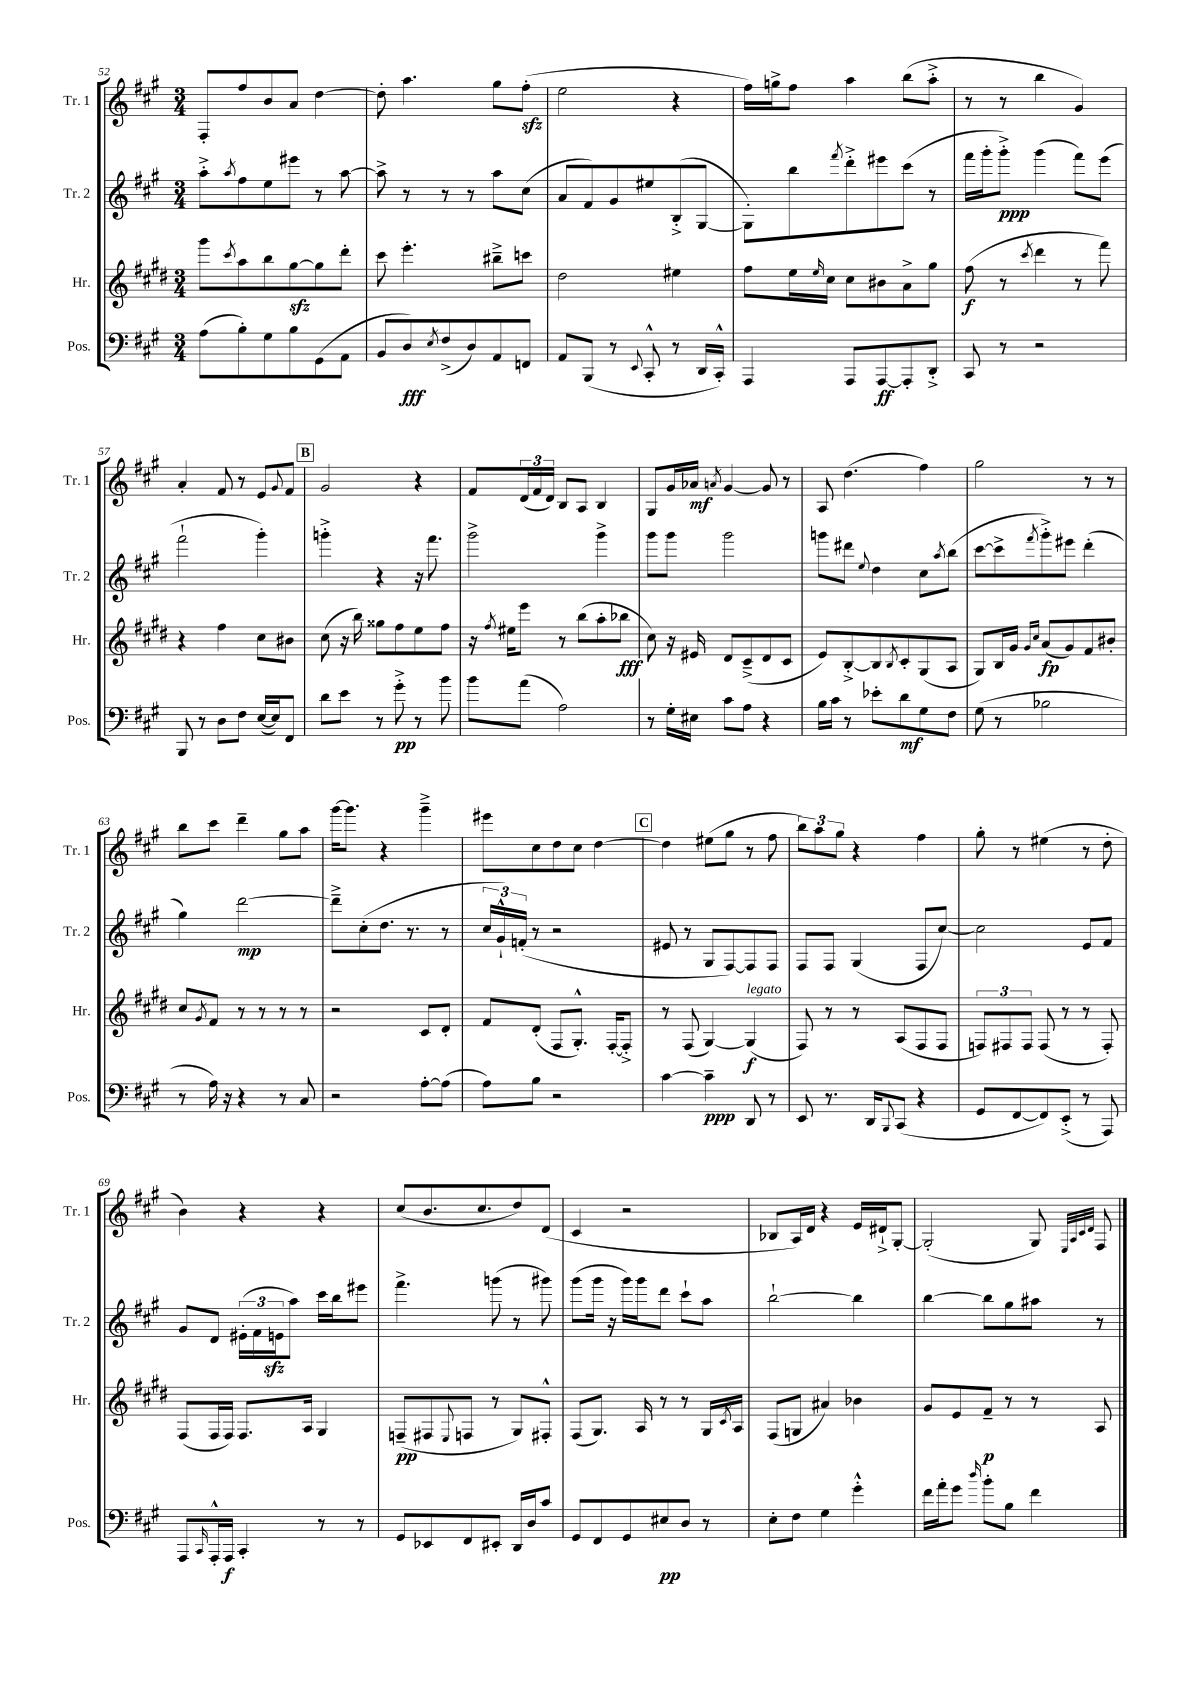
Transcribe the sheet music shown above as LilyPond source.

<<
\new StaffGroup <<
\new Staff = "s0" \with { instrumentName = "Tr. 1" shortInstrumentName = "Tr. 1" } {
    \clef treble \key a \major \numericTimeSignature \time 3/4
    fis8-. fis''8 b'8 a'8 d''4~ |
    d''8-. a''4. gis''8 fis''8-.\sfz( |
    e''2 r4 |
    fis''16) g''16-> fis''8 a''4 b''8( a''8-.-> |
    r8 r8 b''4 gis'4) |
    a'4-. fis'8 r8 e'8 \appoggiatura { gis'8 } fis'8 |
    \mark \markup { \box "B" } gis'2 r4 |
    fis'8 \tuplet 3/2 { d'16( fis'16 d'16) } b8 a8 b4 |
    gis8 gis'16 aes'16\mf \acciaccatura { a'8 } gis'4~ gis'8 r8 |
    a8 d''4.( fis''4) |
    gis''2 r8 r8 |
    b''8 cis'''8 d'''4-- gis''8 a''8 |
    gis'''16~ gis'''8. r4 gis'''4---> |
    eis'''8 cis''8 d''8 cis''8 d''4~ |
    \mark \markup { \box "C" } d''4 eis''8( gis''8 r8 fis''8 |
    \tuplet 3/2 { b''8) a''8 gis''8 } r4 fis''4 |
    gis''8-. r8 eis''4( r8 d''8-. |
    b'4) r4 r4 |
    cis''8( b'8. cis''8. d''8) d'8( |
    cis'4 r2 |
    bes8 a16) d'16 r4 e'16 dis'16-!-> gis8~-. |
    gis2-.( gis8) \grace { e32 a32 cis'32 d'32 } fis8 \bar "|." |
}
\new Staff = "s1" \with { instrumentName = "Tr. 2" shortInstrumentName = "Tr. 2" } {
    \clef treble \key a \major \numericTimeSignature \time 3/4
    a''8-.-> \acciaccatura { a''8 } fis''8 e''8 eis'''8 r8 a''8~ |
    a''8-> r8 r8 r8 a''8 cis''8( |
    a'8 fis'8) gis'8 eis''8 b8-.->( gis8~ |
    gis8-.) b''8 \acciaccatura { fis'''8 } d'''8-.-> eis'''8 cis'''8( r8 |
    fis'''16 gis'''16-. gis'''8-.->\ppp) gis'''4( fis'''8) e'''8( |
    fis'''2-! gis'''4-.) |
    \mark \markup { \box "B" } g'''4-.-> r4 r16 fis'''8. |
    gis'''2-> gis'''4-> |
    gis'''8 gis'''8 gis'''2 |
    g'''8 dis'''8 \appoggiatura { e''8 } d''4 cis''8 \acciaccatura { a''8 } b''8( |
    cis'''8~ cis'''8-> \acciaccatura { fis'''8 } gis'''8-.->) eis'''8 d'''4-.( |
    gis''4) d'''2~\mp |
    d'''8---> cis''8-.( d''8. r8. r8 |
    \tuplet 3/2 { cis''16 gis'16-!-^) f'16-.( } r8 r2 |
    \mark \markup { \box "C" } eis'8 r8 gis8 fis8~) fis8 fis8 |
    fis8 fis8 gis4( fis8 cis''8~) |
    cis''2 e'8 fis'8 |
    gis'8 d'8 \tuplet 3/2 { eis'16-.( fis'16 e'16\sfz } a''8) cis'''16 b''16 eis'''8 |
    fis'''4.-> g'''8( r8 gis'''8) |
    gis'''8( gis'''16 r16 gis'''16) gis'''16 d'''8 cis'''8-! a''8 |
    b''2~-! b''4 |
    b''4~ b''8 gis''8 ais''8 r8 \bar "|." |
}
\new Staff = "s2" \with { instrumentName = "Hr." shortInstrumentName = "Hr." } {
    \clef treble \key e \major \numericTimeSignature \time 3/4
    gis'''8 \acciaccatura { cis'''8 } a''8 b''8 gis''8~\sfz gis''8 dis'''8-. |
    cis'''8 e'''4.-. bis''8---> c'''8 |
    dis''2 eis''4 |
    fis''8 e''16 \grace { e''16 } cis''16 cis''8 bis'8 a'8-> gis''8 |
    fis''8\f( r8 \acciaccatura { cis'''8 } dis'''4 r8 fis'''8) |
    r4 fis''4 cis''8 bis'8 |
    \mark \markup { \box "B" } cis''8( r16 b''16) gisis''8 fis''8 e''8 fis''8 |
    r16 \acciaccatura { fis''8 } eis''16 e'''8 r8 b''8( a''8-. bes''8\fff |
    cis''8) r16 eis'16 dis'8 cis'8--->( dis'8 cis'8 |
    e'8) b8~-.-> b8 \acciaccatura { b8 } cis'8-. gis8( a8 |
    gis8) b16 gis'16 \grace { gis'16 cis''16 } a'8\fp( gis'8) fis'8 bis'8-. |
    cis''8 \acciaccatura { gis'8 } fis'8 r8 r8 r8 r8 |
    r2 cis'8 dis'8-. |
    fis'8 dis'8-.( fis8 gis8.-.-^) fis16~-. fis8-.-> |
    \mark \markup { \box "C" } r8 fis8( gis4~) gis4\f^\markup { \italic "legato" }( |
    fis8) r8 r8 a8( fis8 fis8 |
    \tuplet 3/2 { f8) fis8 fis8 } fis8( r8 r8 fis8-.) |
    fis8( fis16 fis16) fis8. a16 gis4 |
    f8--\pp( fis8 \appoggiatura { e8 } f8 r8 gis8) fis8-.-^ |
    fis8( gis8.) a16 r8 r8 gis16 \acciaccatura { cis'8 } a16 |
    fis8( g8 ais'4) bes'4 |
    gis'8 e'8 fis'8--\p r8 r8 a8 \bar "|." |
}
\new Staff = "s3" \with { instrumentName = "Pos." shortInstrumentName = "Pos." } {
    \clef bass \key a \major \numericTimeSignature \time 3/4
    a8( b8-.) gis8 b8 gis,8( a,8 |
    b,8 d8\fff) \acciaccatura { e8 } fis8->( d8) a,8 f,8 |
    a,8 b,,8( r8 \appoggiatura { e,8 } cis,8-.-^ r8 d,16 cis,16-.-^) |
    a,,4 a,,8 a,,8~\ff a,,8-. d,8-.-> |
    cis,8 r8 r2 |
    b,,8 r8 d8 fis8 e16~( e16) fis,8 |
    \mark \markup { \box "B" } d'8 e'8 r8 gis'8-.->\pp r8 b'8 |
    b'8 a'8( a2) |
    r8 gis16-. eis16 cis'8 a8 r4 |
    b16 cis'16 r8 ees'8-. d'8\mf gis8 fis8 |
    gis8( r8 bes2 |
    r8 a16) r16 r4 r8 cis8 |
    r2 a8~-. a8( |
    a8) b8 r2 |
    \mark \markup { \box "C" } cis'4~ cis'4--\ppp d,8 r8 |
    e,8 r8. d,16 \appoggiatura { b,,8 } cis,8( r4 |
    gis,8 fis,8~ fis,8) e,8-.->( r8 a,,8) |
    a,,8 \grace { cis,16 } a,,16-.-^ a,,16\f cis,4-. r8 r8 |
    gis,8 ees,8 fis,8 eis,8-. d,16 d16 cis'8 |
    gis,8 fis,8 gis,8 eis8\pp d8 r8 |
    e8-. fis8 gis4 gis'4-.-^ |
    fis'16 a'16-. gis'8 \grace { d''16 } b'8-. b8 fis'4 \bar "|." |
}
>>
>>
\layout { \context { \Score currentBarNumber = #52 } }
